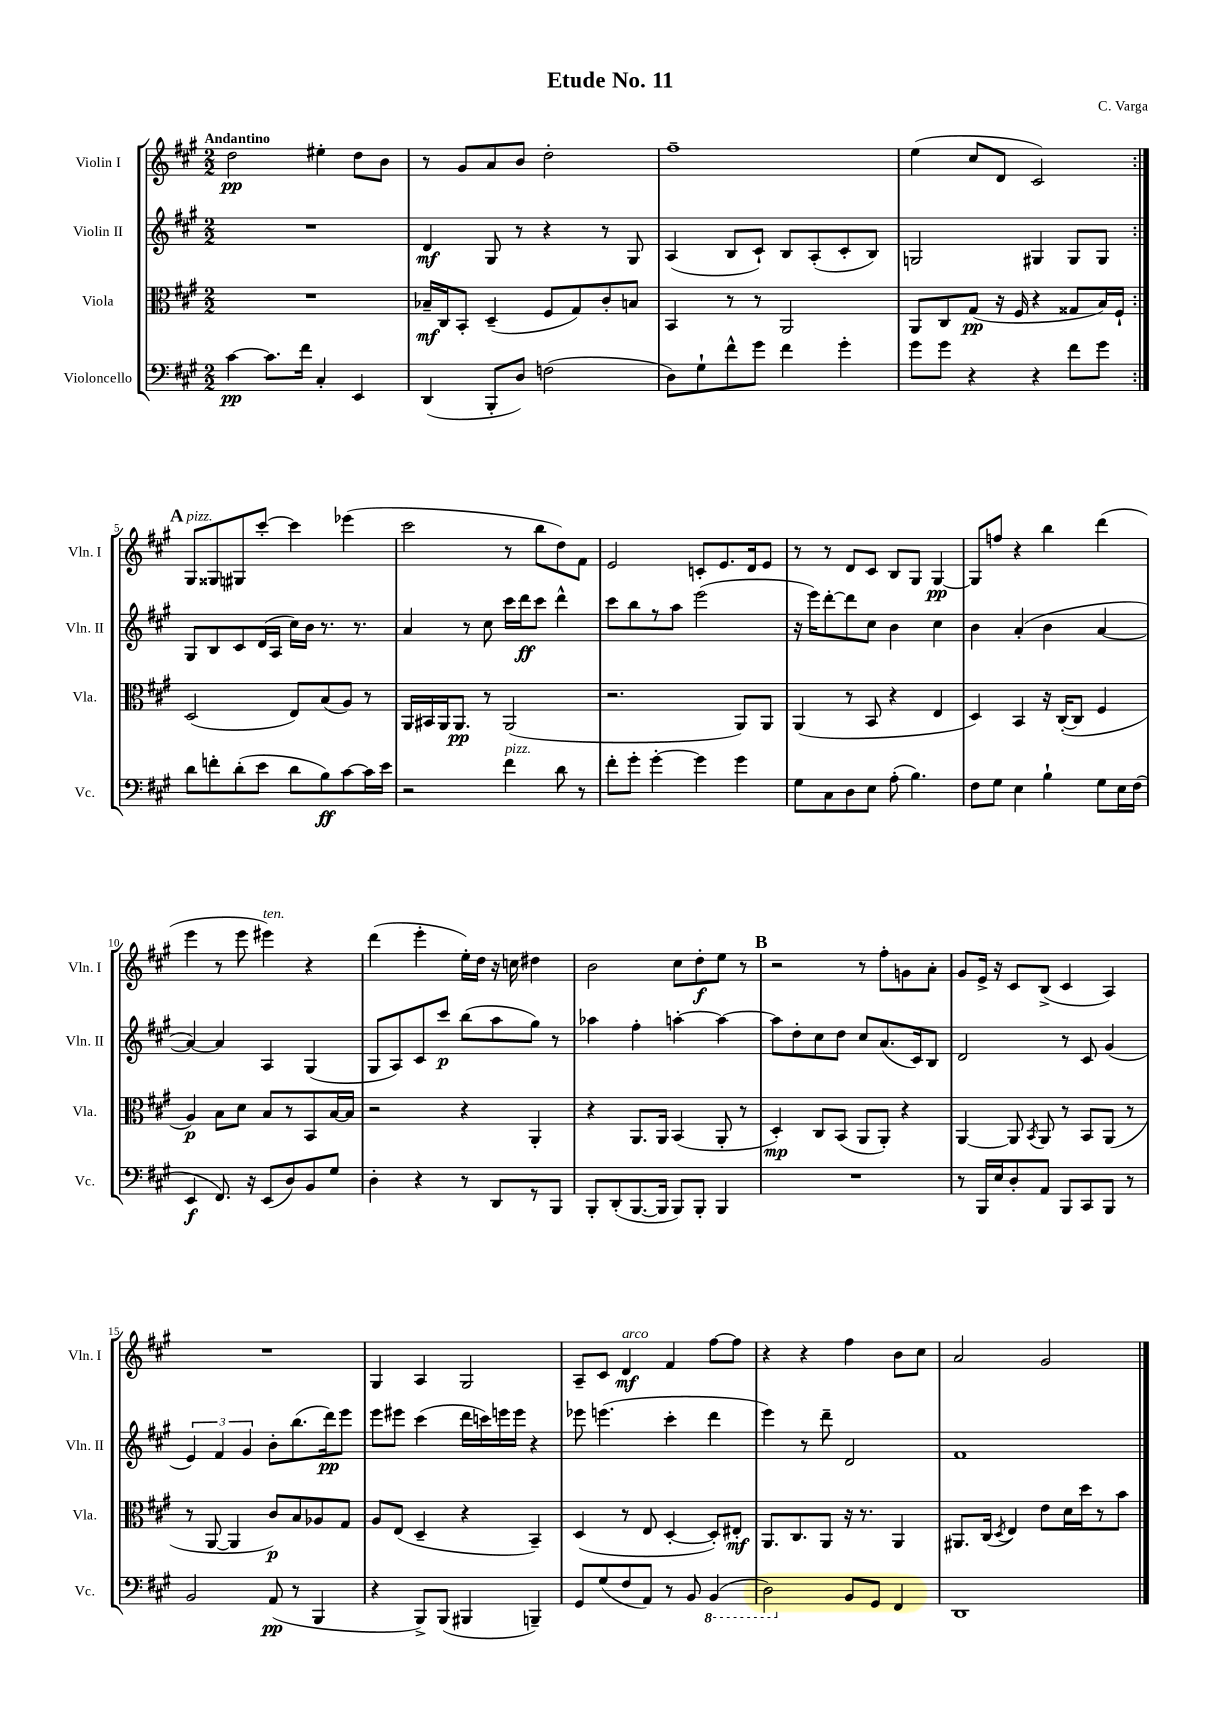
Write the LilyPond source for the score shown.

\header { title = "Etude No. 11" composer = "C. Varga" }
<<
\new StaffGroup <<
\new Staff = "s0" \with { instrumentName = "Violin I" shortInstrumentName = "Vln. I" } {
    \clef treble \key a \major \numericTimeSignature \time 2/2 \tempo "Andantino"
    \autoBeamOff \repeat volta 2 { d''2\pp eis''4-. d''8[ b'8] |
    r8 gis'8[ a'8 b'8] d''2-. |
    fis''1-- |
    e''4( cis''8[ d'8] cis'2) | }
    \mark \markup { \bold "A" } gis8[^\markup { \italic "pizz." } gisis8 gis8 cis'''8]~-. cis'''4 ees'''4( |
    cis'''2 r8 b''8[ d''8) fis'8] |
    e'2 c'8[-. e'8. d'16 e'8] |
    r8 r8 d'8[ cis'8] b8[ gis8] gis4~\pp |
    gis8[ f''8] r4 b''4 d'''4( |
    e'''4 r8 e'''8 eis'''4^\markup { \italic "ten." }) r4 |
    d'''4( e'''4-. e''16[-.) d''16] r16 c''16 dis''4 |
    b'2 cis''8[ d''8-.\f e''8] r8 |
    \mark \markup { \bold "B" } r2 r8 fis''8[-. g'8 a'8]-. |
    gis'8[ e'16]-> r16 cis'8[ b8]->( cis'4 a4) |
    R1 |
    gis4 a4 gis2 |
    a8[-- cis'8] d'4\mf^\markup { \italic "arco" } fis'4 fis''8[~ fis''8] |
    r4 r4 fis''4 b'8[ cis''8] |
    a'2 gis'2 \bar "|." |
}
\new Staff = "s1" \with { instrumentName = "Violin II" shortInstrumentName = "Vln. II" } {
    \clef treble \key a \major \numericTimeSignature \time 2/2
    \autoBeamOff \repeat volta 2 { R1 |
    d'4\mf gis8 r8 r4 r8 gis8 |
    a4( b8[ cis'8]-!) b8[ a8-.( cis'8-. b8]) |
    g2 gis4 gis8[ gis8] | }
    \mark \markup { \bold "A" } gis8[ b8 cis'8 d'16( a16] cis''16[) b'16] r8. r8. |
    a'4 r8 cis''8 cis'''16[ d'''16\ff cis'''8] d'''4-^ |
    cis'''8[ b''8 r8 a''8] e'''2( |
    r16 e'''16[) d'''8~-. d'''8 cis''8] b'4 cis''4 |
    b'4 a'4-.( b'4 a'4~ |
    a'4~) a'4 a4 gis4( |
    gis8[ a8) cis'8 cis'''8]\p b''8[( a''8 gis''8]) r8 |
    aes''4 fis''4-. a''4~-. a''4~ |
    \mark \markup { \bold "B" } a''8[ d''8-. cis''8 d''8] cis''8[ a'8.( cis'16) b8] |
    d'2 r8 cis'8 gis'4( |
    \tuplet 3/2 { e'4) fis'4 gis'4 } b'8[-. b''8.( d'''16\pp) e'''8] |
    e'''8[ eis'''8] cis'''4( d'''16[ c'''16) e'''16 e'''16] r4 |
    ees'''8 e'''4.( cis'''4-. d'''4 |
    e'''4) r8 d'''8-- d'2 |
    fis'1 \bar "|." |
}
\new Staff = "s2" \with { instrumentName = "Viola" shortInstrumentName = "Vla." } {
    \clef alto \key a \major \numericTimeSignature \time 2/2
    \autoBeamOff \repeat volta 2 { R1 |
    bes16[--\mf cis16 b,8]-. d4--( fis8[ gis8) cis'8-. b8] |
    b,4 r8 r8 a,2 |
    a,8[ cis8 gis8]\pp( r16 fis16 r4 gisis8[ b16) fis16]-! | }
    \mark \markup { \bold "A" } d2( e8[) b8( a8]) r8 |
    a,16[ bis,16 a,16 a,8.]\pp r8 a,2( |
    r2. a,8[) a,8] |
    a,4( r8 b,8 r4 e4 |
    d4) b,4 r16 cis16[~-.( cis8] fis4 |
    a4\p) b8[ d'8] b8[ r8 b,8 b16~ b16] |
    r2 r4 a,4-. |
    r4 a,8.[ a,16] b,4( a,8-. r8 |
    \mark \markup { \bold "B" } d4-.\mp) cis8[ b,8]( a,8[ a,8]-.) r4 |
    a,4~ a,8 \acciaccatura { b,8 } a,8 r8 b,8[ a,8]( r8 |
    r8 a,8~ a,4 cis'8[\p) b8 aes8 gis8] |
    a8[ e8]( d4-- r4 b,4--) |
    d4( r8 e8 d4~-. d8[-.) eis8]-.\mf |
    a,8.[ cis8. a,8] r16 r8. a,4 |
    ais,8.[ cis16]( \acciaccatura { d8 } e4) e'8[ d'16 d''16 r8 b'8] \bar "|." |
}
\new Staff = "s3" \with { instrumentName = "Violoncello" shortInstrumentName = "Vc." } {
    \clef bass \key a \major \numericTimeSignature \time 2/2
    \autoBeamOff \repeat volta 2 { cis'4~\pp cis'8.[ fis'16] cis4-. e,4 |
    d,4( b,,8[-. d8]) f2( |
    d8[) gis8-! fis'8-^ gis'8] fis'4 gis'4-. |
    gis'8[ gis'8] r4 r4 fis'8[ gis'8] | }
    \mark \markup { \bold "A" } d'8[ f'8-. d'8-.( e'8] d'8[ b8\ff) cis'8~ cis'16 e'16] |
    r2 fis'4^\markup { \italic "pizz." } d'8 r8 |
    fis'8[-. gis'8]-. gis'4~-. gis'4 gis'4 |
    gis8[ cis8 d8 e8] a8-.( b4.) |
    fis8[ gis8] e4 b4-! gis8[ e16 fis16]( |
    e,4\f fis,8.) r16 e,8[( d8) b,8 gis8] |
    d4-. r4 r8 d,8[ r8 b,,8] |
    b,,8[-. d,8-.( b,,8.~ b,,16] b,,8[) b,,8]-. b,,4 |
    \mark \markup { \bold "B" } R1 |
    r8 b,,16[ e16 d8-. a,8] b,,8[ cis,8 b,,8] r8 |
    b,2 a,8\pp( r8 b,,4 |
    r4 b,,8[->) b,,8]( bis,,4 b,,4--) |
    gis,8[ gis8( fis8 a,8]) r8 b,8 \ottava #-1 b,,4( |
    d,2) \ottava #0 b,8[ gis,8] fis,4 |
    d,1 \bar "|." |
}
>>
>>
